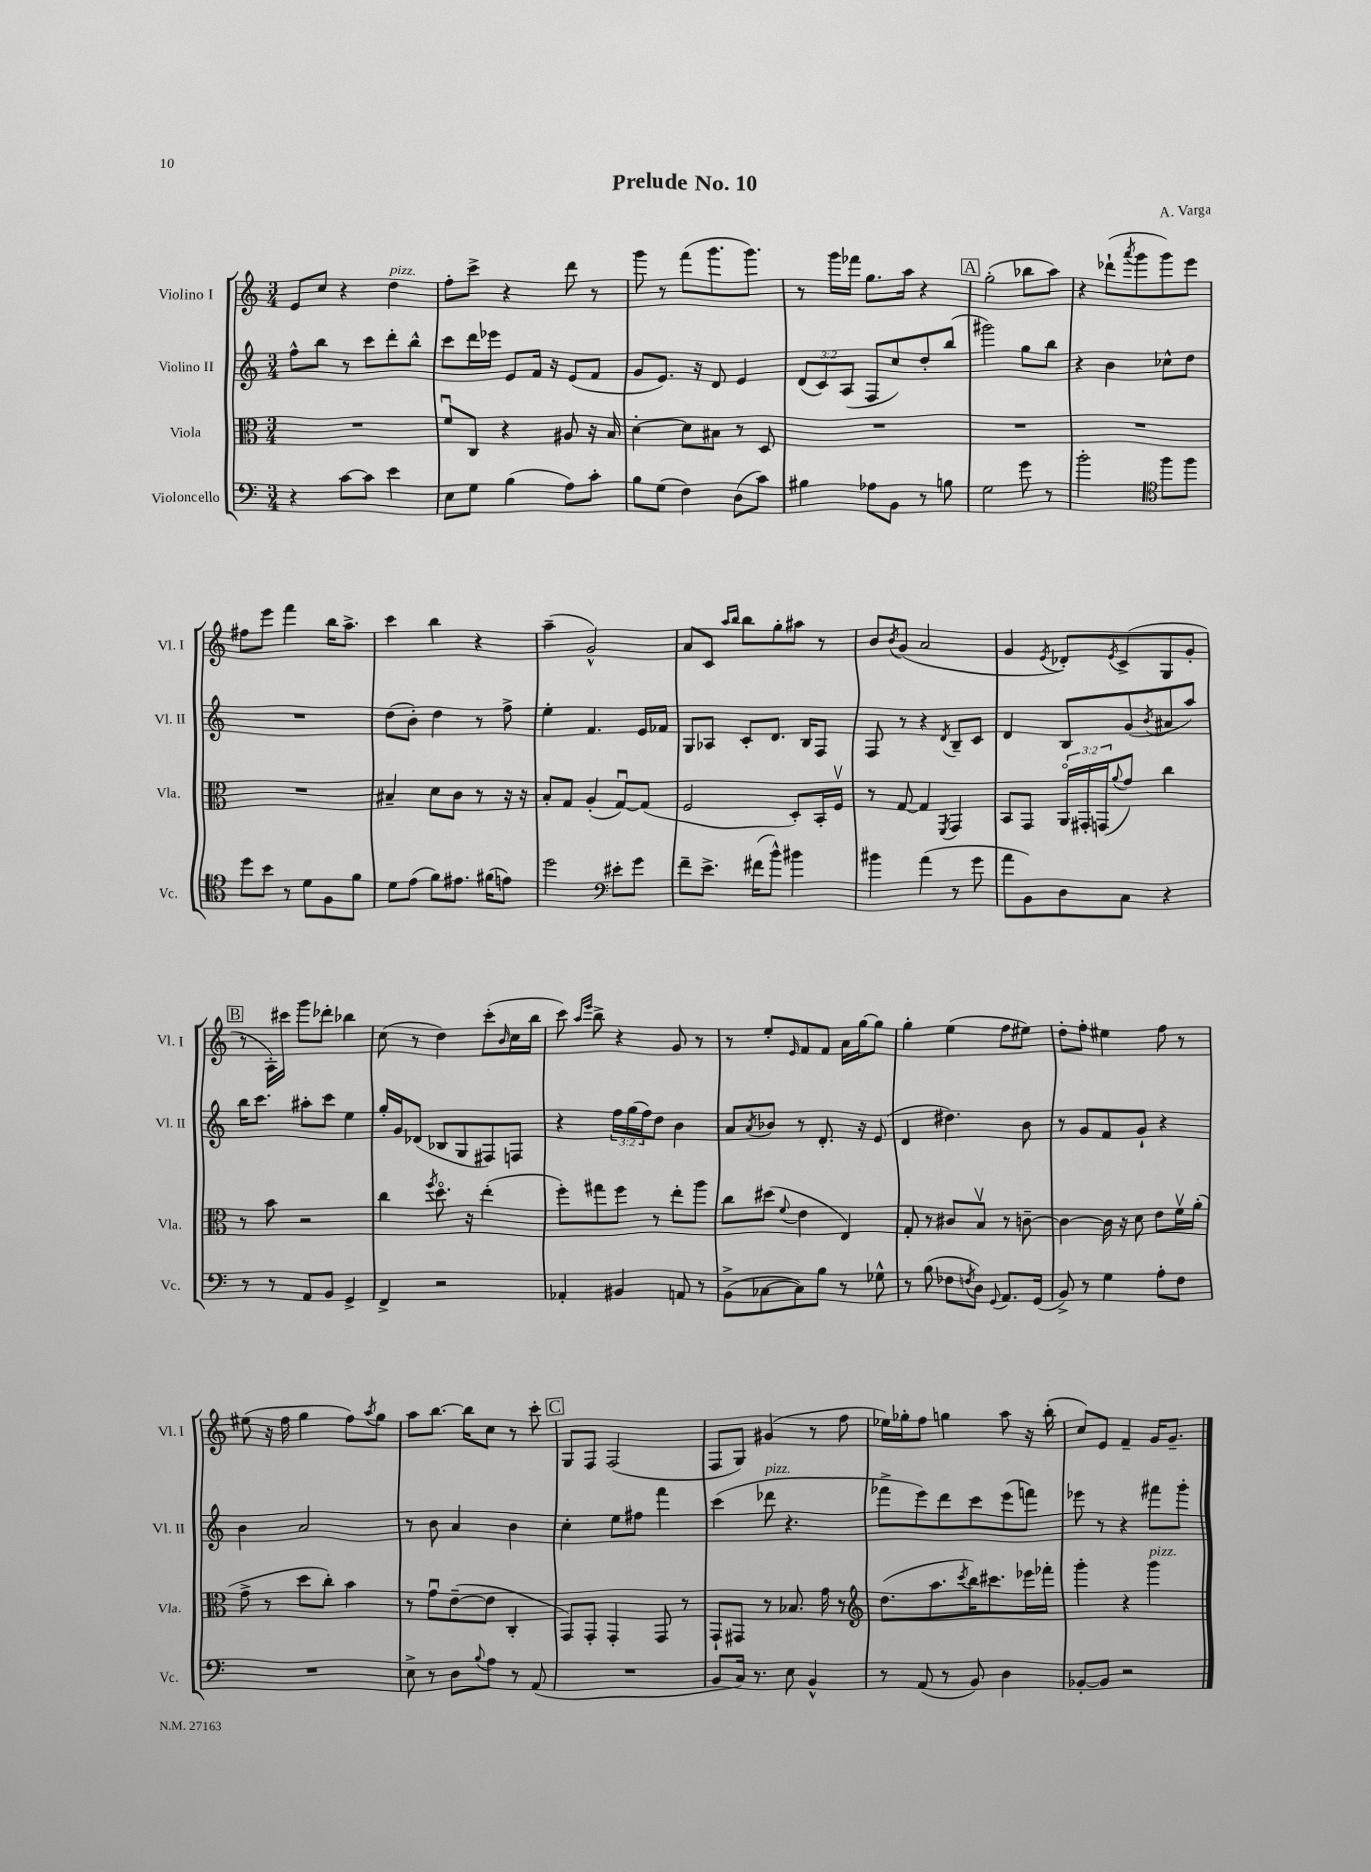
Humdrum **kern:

**kern	**kern	**kern	**kern
*staff4	*staff3	*staff2	*staff1
*clefF4	*clefC3	*clefG2	*clefG2
*k[]	*k[]	*k[]	*k[]
*M3/4	*M3/4	*M3/4	*M3/4
4r	2.r	8ff^^\L	8e/L
.	.	8bb\J	8cc/J
[8c\L	.	8r	4r
8c\]J	.	8ccc\L	.
4e\	.	8ddd'\	4dd\
.	.	8bb^^\J	.
=	=	=	=
8E\L	8fu/L	8ccc\L	8ff'\L
8G\J	8C/J	16ddd\L	8ccc^\J
.	.	16eee-\JJ	.
(4B\	4r	8e/L	4r
.	.	16f/Jk	.
.	.	16r	.
8A\L)	8A#/	(8e/L	8ddd\
8c'\J	16r	8f/J	8r
.	16B/	.	.
=	=	=	=
8B\L	[4d'\	8g/L	8ggg\
(8G\J	.	8.e/J)	8r
4F\)	8d\]L	.	(8fff\L
.	.	16r	.
.	8B#\J	8d/	8.ggg\
(8D\L	8r	4e/	.
.	.	.	8.ggg\J)
8c\J)	8D/	.	.
=	=	=	=
4B#\	2.r	(12d/L	8r
.	.	12c/)	.
.	.	.	16ggg\LL
.	.	(12A/J	.
.	.	.	16fff-\JJ
8A-\L	.	8F/L	8.gg\L
8BB\J	.	8cc/)	.
.	.	.	16aa\Jk
8r	.	8dd'/	4r
8B\	.	(8bb/J	.
=	=	=	=
2G\	2.r	2ggg#\)	(2gg'\
8g\	.	8gg\L	8bb-\L
8r	.	8bb\J	8aa\J)
=	=	=	=
2b'\	2.r	4r	4r
.	.	4b\	(8ddd-`\L
.	.	.	8qaaa/
.	.	.	8ggg\
*clefC4	*	*	*
8ff\L	.	8cc-^^\L	8ggg\)
8ff\J	.	8dd\J	8eee\J
=	=	=	=
8dd\L	2.r	2.r	8ff#\L
8b\J	.	.	8eee\J
8r	.	.	4fff\
8d\L	.	.	.
8F\	.	.	16bb\LK
.	.	.	8.aa^\J
8f\J	.	.	.
=	=	=	=
8d\L	4B#~/	(8dd\L	4ccc\
(8e\J	.	8b'\J)	.
8f\L)	8d\L	4dd\	4bb\
8.e#\J	8c\J	.	.
.	8r	8r	4r
(16f#\LK	.	.	.
8e\J)	16r	8ff^\	.
.	16r	.	.
=	=	=	=
2dd\	8B'/L	4ee'\	(4aa~\
.	8G/J	.	.
.	(4A'/	4.f/	2g^^/)
*clefF4	*	*	*
8e#'\L	[8Gu/L)	.	.
8g\J	(8G/]J	16e/LL	.
.	.	16f-/JJ	.
=	=	=	=
8f~\L	2F/	8G/L	8a/L
8.e^\J	.	8A-/J	8c/J
.	.	.	16qqaa/LL
.	.	.	16qqbb/JJ
.	.	8c'/L	8bb\L
(16f#\LK	.	.	.
8b^^\J)	.	8.d/J	8gg'\
4b#\	8D'/L)	.	8aa#\J
.	.	16B/LK	.
.	16BB'/L	8F/J	8r
.	16Fv/JJ	.	.
=	=	=	=
4b#\	8r	8F/	8b/L
.	.	.	8qb/
.	[8G/	8r	(8g/J
(4a\	4G/]	4r	2a/
.	8qFF/	8qd/	.
8r	4GG/	8B~/L	.
8g\	.	8c/J	.
=	=	=	=
8a\L	8BB/L	4d/	4g/
8BB\)	8GG/J	.	.
.	.	.	8qe/
8D\	24AAo/LL	8B/L	8d-'/L)
.	24GG#'/	.	.
.	(24GG/J	.	.
.	8qqa/	.	8qe/
8C\J	8g/J)	(8g/	(8c^/
.	.	8qb/	.
4r	4cc\	8a#/	8G/
.	.	8aa/J)	8g'/J
=	=	=	=
8r	8r	16bb\LK	8r
.	.	8.ccc\J	.
8r	8b\	.	16A'\LL)
.	.	.	16ccc#\JJ
8AA/L	2r	8aa#'\L	8ggg\L
8BB/J	.	8ccc\J	8ddd-'\J
4GG^/	.	4ee\	4bb-\
=	=	=	=
4FF^/	4cc\	16gg'/LL	(8cc\
.	.	16g/J	.
.	.	(8d-/J	8r
.	8qff/	.	.
2r	8.ddo\	8B-/L	4dd\)
.	.	8G/	.
.	16r	.	.
.	(4ee'\	8F#/)	(8ccc'\L
.	.	.	16qqb/
.	.	8F/J	16cc\L
.	.	.	16bb\JJ
=	=	=	=
4AA-'/	8ff'\L)	4r	8ccc\)
.	.	.	16qqaa/LL
.	.	.	16qqeee/JJ
.	8gg#\	.	8bb^\
4BB#/	8ff\J	24ff\LL	4r
.	.	(24gg\	.
.	.	24ff\J)	.
.	8r	8dd\J	.
8AA/	8ee'\L	4b\	8g/
8r	8aa\J	.	8r
=	=	=	=
(8BB^\L	8cc\L	8a/L	8r
.	.	8qa/	.
[8C-\	(8dd#\J	8b-/J	8ee'/L
.	8qqf/	.	16qqe/
8C-\])	4e\	8r	8f/
8B\J	.	8.d'/	8f/J
8r	4E/)	.	16a\LL
.	.	16r	[16gg\J
8G-^^\	.	(8e/	8gg\]J
=	=	=	=
8r	8G'/	4d/	4gg'\
(8B\	8r	.	.
8F-\L	8c#/L	4.dd#\)	(4ee\
8qF/	.	.	.
8D\J)	8Bv/J	.	.
8qqGG/	.	.	.
8.AA/L	8r	.	8ff\L
.	[8c~\	8b\	8ee#\J)
(16GG/Jk	.	.	.
=	=	=	=
8BB^/)	4c\_	8r	8dd'\L
8r	.	8g/L	8ff'\J
4G\	16c\]	8f/	4ee#\
.	16r	.	.
.	8d\	8g`/J	.
8A'\L	8e\L	4r	8ff\
8F\J	16fv\L	.	8r
.	(16a'\JJ	.	.
=	=	=	=
2.r	8g^\	4b\	(8ee#\
.	8r	.	16r
.	.	.	16ff\
.	8dd\L	2a/	4gg\
.	8cc'\J)	.	.
.	4b\	.	8ff\L)
.	.	.	8qaa/
.	.	.	8gg\J
=	=	=	=
8E^\	8r	8r	8aa\L
8r	8gu\L	8b\	[8.bb\J
8D\L	([8e~\	4a/	.
.	.	.	16bb\]LK
8qqB/	.	.	.
8A\J	8e\]J	.	8cc\J
8r	4C'/	4b\	8r
(8AA/	.	.	8ccc'\
=	=	=	=
2.r	8GG/L)	4cc'\	8G/L
.	8GG'/J	.	8F/J
.	4GG'/	8ee\L	(2F/
.	.	8ff#\J	.
.	8GG/	4fff\	.
.	8r	.	.
=	=	=	=
8BB/L	8GG`/L	(4ccc\	8F/L
16C/Jk)	8GG#/J	.	8G/J)
8.r	.	.	.
.	8r	8ddd-\	(4g#/
8E\	8.B-/	4.r	.
4BB^^/	.	.	8r
.	16g\	.	.
.	8r	.	8ff\
=	=	=	=
*	*clefG2	*	*
8r	(8.dd\L	8fff-^\L	16ee-\LL)
.	.	.	16gg-'\J
(8AA/	.	8eee\)	8ff\J
.	8.aa\	.	.
8r	.	8ddd\	4gg\
.	8qccc/	.	.
8BB/)	16bb\K)	8ccc\	.
.	8.ccc#\	.	.
4D\	.	(8eee\	8aa\
.	16eee-\L	8fff\J)	16r
.	16fff-'\JJ	.	(16bb'\
=	=	=	=
[8BB-'/L	4ggg'\	8eee-\	8cc/L)
8BB-/]J	.	8r	8e/J
2r	4r	4r	4f~/
.	4ggg\	8fff#\L	16g/LK
.	.	.	8.g~/J
.	.	8ggg'\J	.
==	==	==	==
*-	*-	*-	*-
